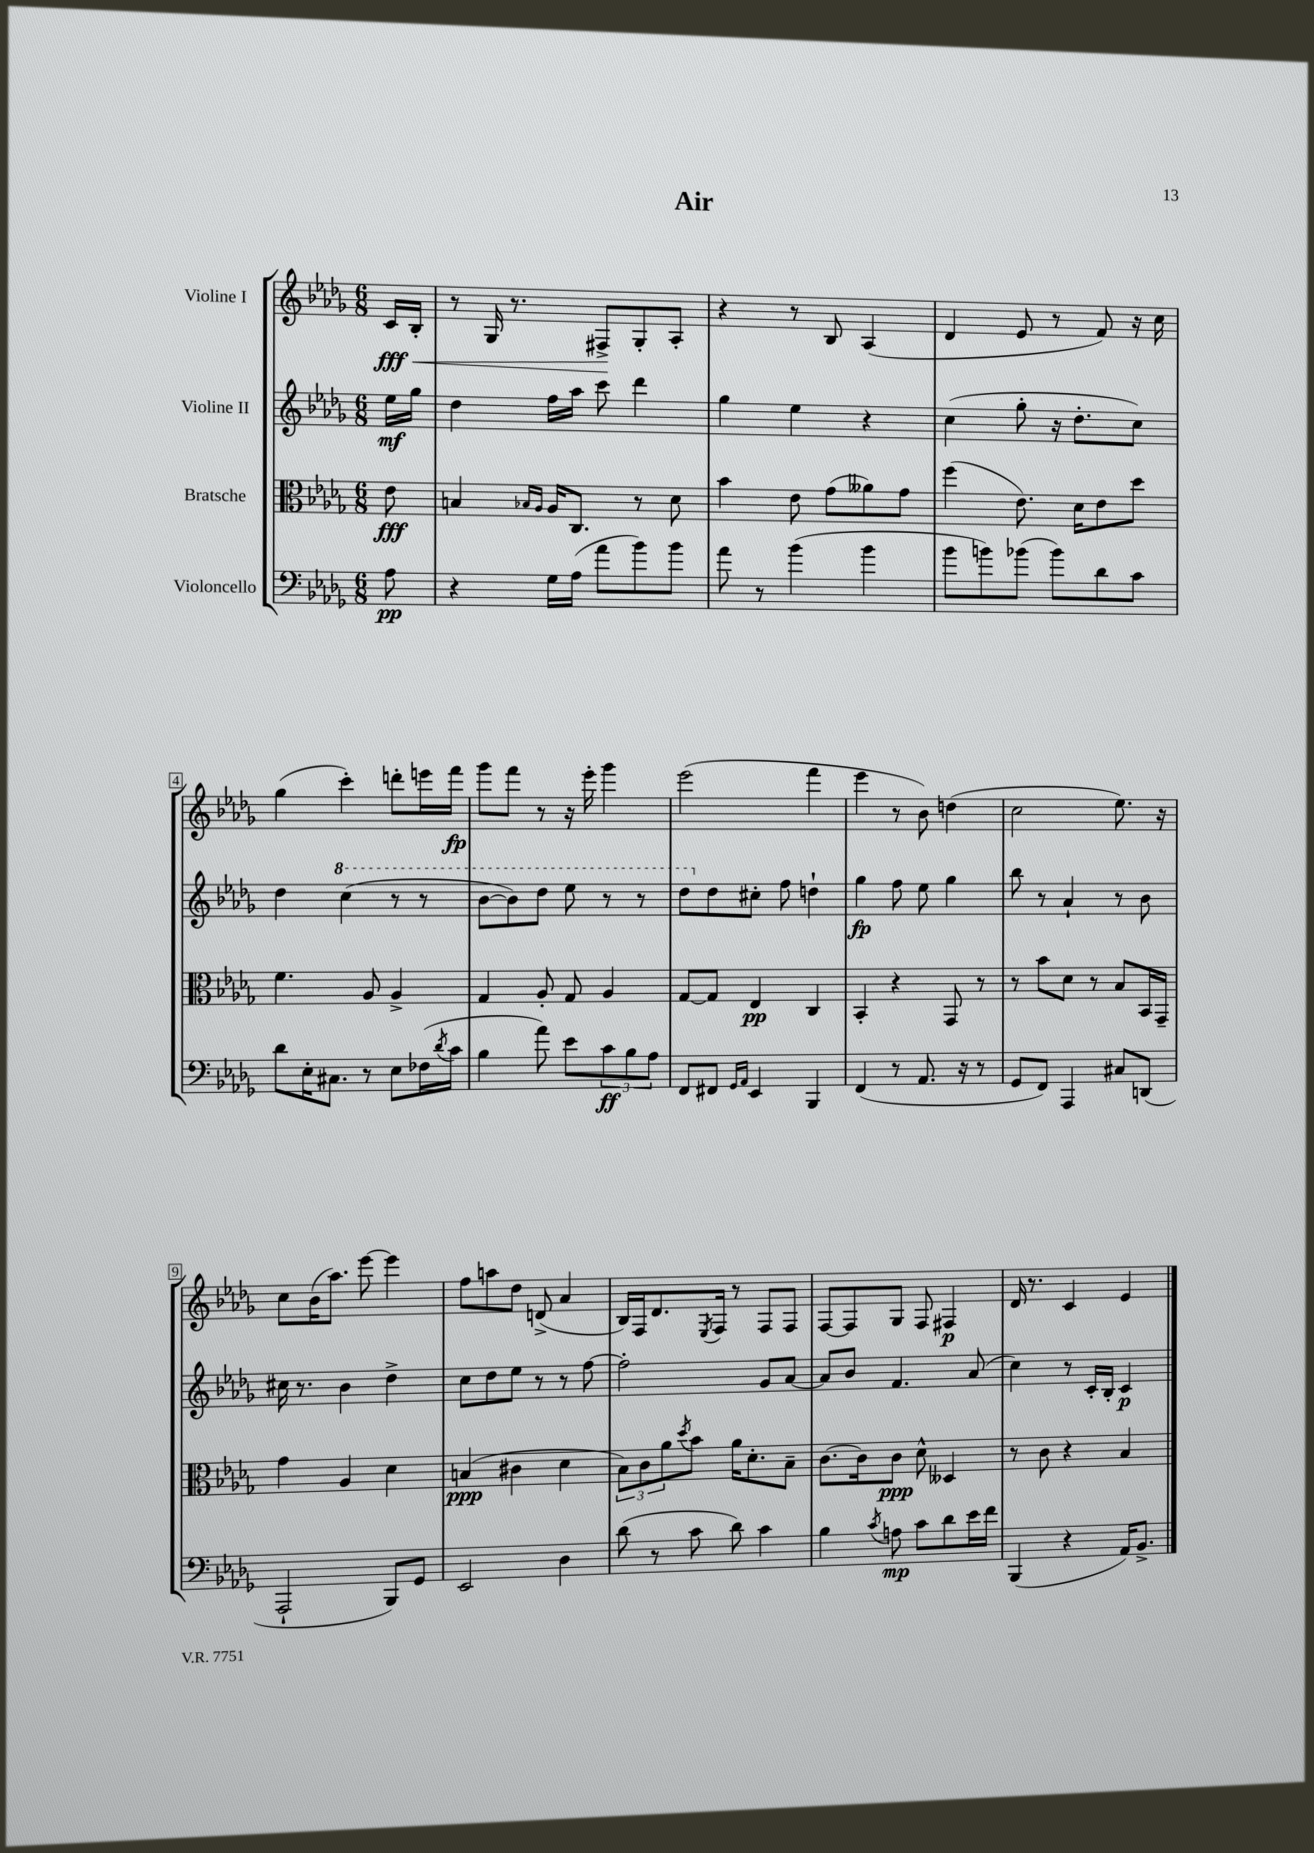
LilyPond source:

\header { title = "Air" }
<<
\new StaffGroup <<
\new Staff = "s0" \with { instrumentName = "Violine I" } {
    \clef treble \key des \major \numericTimeSignature \time 6/8 \partial 8
    c'16\fff\< bes16-. |
    r8 ges16 r8. fis8->\! ges8-. aes8-. |
    r4 r8 bes8 aes4( |
    des'4 ees'8 r8 f'8) r16 c''16 |
    ges''4( c'''4-.) d'''8-. e'''16 f'''16\fp |
    ges'''8 f'''8 r8 r16 ees'''16-. ges'''4 |
    ees'''2( f'''4 |
    ees'''4 r8 bes'8) d''4( |
    c''2 ees''8.) r16 |
    c''8 bes'16( aes''8.) ees'''8~ ees'''4 |
    f''8 a''8 des''8 d'8->( aes'4 |
    bes16) f16 des'8. \acciaccatura { ees8 } f16 r8 f8 f8 |
    f8~ f8 ges8 f8 fis4\p |
    des'16 r8. c'4 ees'4 \bar "|." |
}
\new Staff = "s1" \with { instrumentName = "Violine II" } {
    \clef treble \key des \major \numericTimeSignature \time 6/8 \partial 8
    ees''16\mf ges''16 |
    des''4 f''16 aes''16 c'''8 des'''4 |
    ges''4 ees''4 r4 |
    c''4( ges''8-. r16 des''8.-. c''8) |
    des''4 \ottava #1 c'''4( r8 r8 |
    bes''8~ bes''8) des'''8 ees'''8 r8 r8 |
    des'''8 \ottava #0 des''8 cis''8-. f''8 d''4-! |
    ges''4\fp f''8 ees''8 ges''4 |
    bes''8 r8 aes'4-! r8 bes'8 |
    cis''16 r8. bes'4 des''4-> |
    c''8 des''8 ees''8 r8 r8 f''8~ |
    f''2-. ges'8 aes'8~ |
    aes'8 bes'8 f'4. aes'8( |
    c''4) r8 c'16-. bes16-. c'4\p \bar "|." |
}
\new Staff = "s2" \with { instrumentName = "Bratsche" } {
    \clef alto \key des \major \numericTimeSignature \time 6/8 \partial 8
    ees'8\fff |
    b4 \grace { bes16 aes16 } aes16 c8. r8 des'8 |
    bes'4 ees'8 ges'8( aeses'8) ges'8 |
    f''4( ees'8.) des'16 ees'8 des''8 |
    f'4. aes8 aes4-> |
    ges4 aes8-. ges8 aes4 |
    ges8~ ges8 ees4\pp c4 |
    bes,4-. r4 ges,8 r8 |
    r8 bes'8 des'8 r8 bes8 bes,16 ges,16-- |
    ges'4 aes4 des'4 |
    b4\ppp( cis'4 des'4 |
    \tuplet 3/2 { bes8) c'8 aes'8 } \acciaccatura { des''8 } bes'8 aes'16 des'8.-. bes8-- |
    c'8.~ c'16 c'8\ppp des'8-^ deses4 |
    r8 c'8 r4 bes4 \bar "|." |
}
\new Staff = "s3" \with { instrumentName = "Violoncello" } {
    \clef bass \key des \major \numericTimeSignature \time 6/8 \partial 8
    aes8\pp |
    r4 ges16 aes16( aes'8 bes'8) bes'8 |
    aes'8 r8 bes'4( bes'4 |
    bes'8 b'8) bes'8( bes'8) des'8 c'8 |
    des'8 ees16-. cis8. r8 ees8 fes16( \acciaccatura { des'8 } c'16 |
    bes4 aes'8) ees'8 \tuplet 3/2 { c'8\ff bes8 aes8 } |
    f,8 fis,8 \grace { ges,16 aes,16 } ees,4 bes,,4 |
    f,4( r8 aes,8. r16 r8 |
    ges,8 f,8) aes,,4 cis8 d,8( |
    aes,,2-! bes,,8) ges,8 |
    ees,2 des4 |
    des'8( r8 c'8 des'8) c'4 |
    bes4 \acciaccatura { c'8 } a8\mp c'8 des'8 ees'16 f'16 |
    bes,,4( r4 aes,16) bes,8.-> \bar "|." |
}
>>
>>
\layout { \context { \Score \override BarNumber.stencil = #(make-stencil-boxer 0.1 0.3 ly:text-interface::print) } }
